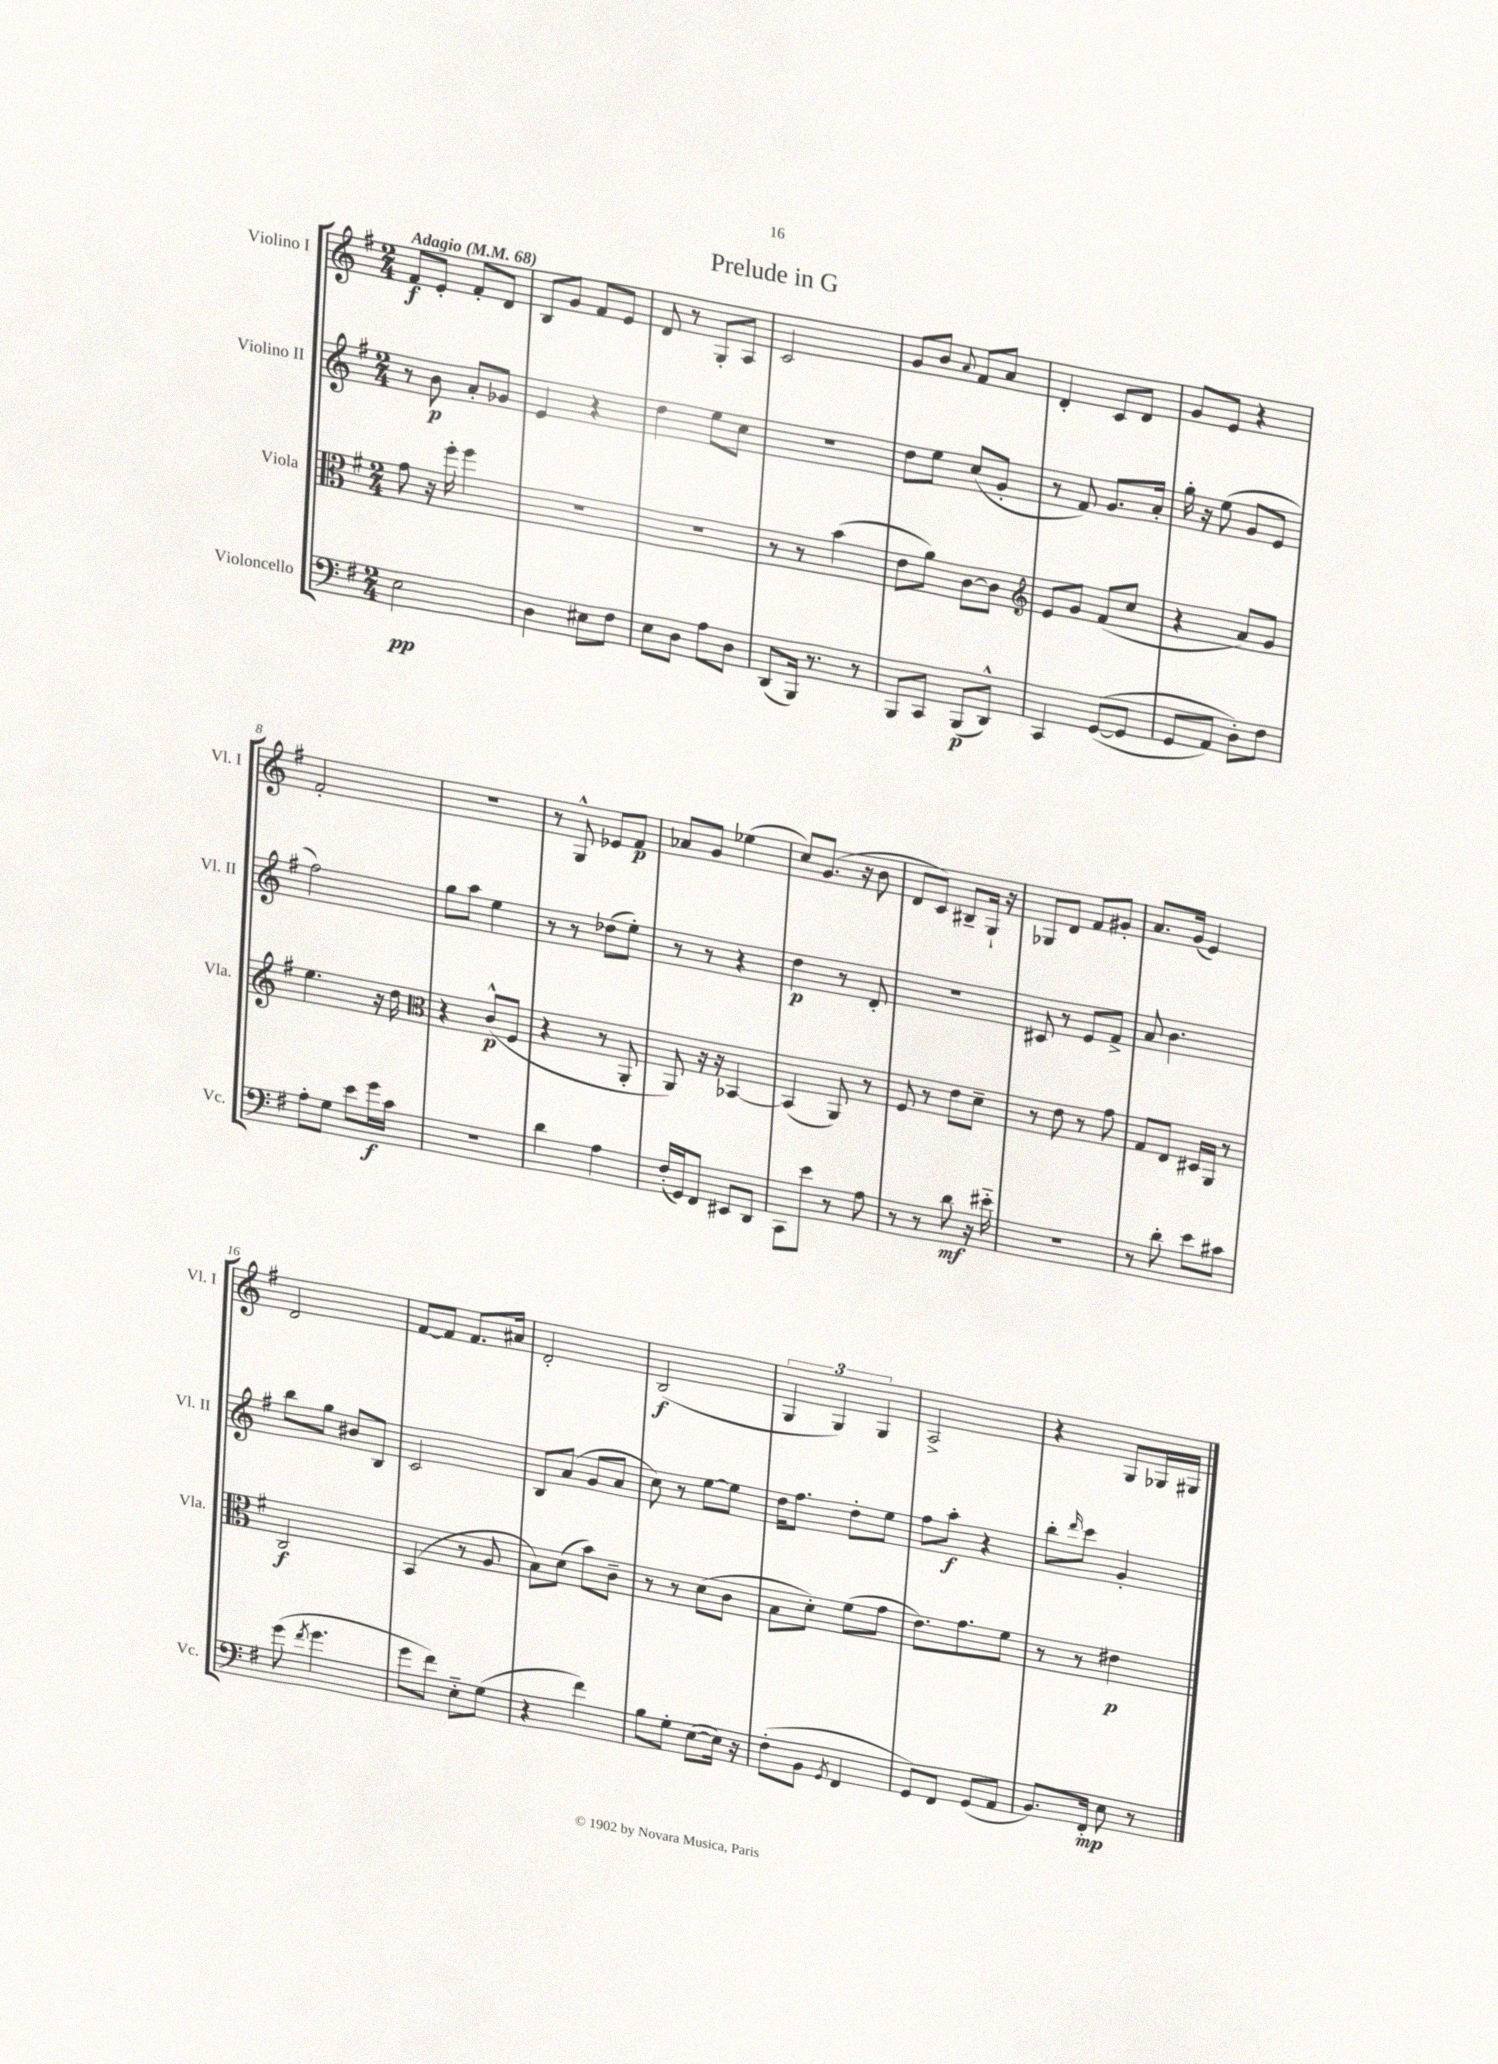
\header { title = "Prelude in G" }
<<
\new StaffGroup <<
\new Staff = "s0" \with { instrumentName = "Violino I" shortInstrumentName = "Vl. I" } {
    \clef treble \key g \major \numericTimeSignature \time 2/4 \tempo "Adagio" 4 = 68
    fis'8\f e'8-. fis'8-. d'8 |
    b8 g'8 fis'8 e'8 |
    d'8 r8 g8-. a8 |
    c'2 |
    g'8 b'8 \appoggiatura { a'8 } fis'8 a'8 |
    d'4-. c'8 d'8 |
    g'8 e'8 r4 |
    fis'2-. |
    r2 |
    r8 g8-^ ees'8 fis'8\p |
    aes'8 g'8 ees''4( |
    c''8) g'8.( r16 b'8 |
    d'8 c'8) bis8-- g16-! r16 |
    ges8 d'8 fis'8 gis'8-. |
    a'8. g'16( e'4) |
    d'2 |
    fis'8~ fis'8 fis'8. ais'16 |
    d'2-. |
    b2\f( |
    \tuplet 3/2 { g4 g4) g4 } |
    a2-> |
    r4 g8 ges16 gis16 \bar "|." |
}
\new Staff = "s1" \with { instrumentName = "Violino II" shortInstrumentName = "Vl. II" } {
    \clef treble \key g \major \numericTimeSignature \time 2/4
    r8 b'8\p a'8-. ges'8 |
    e'4 r4 |
    d''4 e''8 c''8 |
    R2 |
    d''8 e''8 c''8( g'8-. |
    r8 fis'8) g'8. a'16-. |
    g''16-. r16 e''8( g'8 e'8 |
    fis''2) |
    g''8 a''8 e''4 |
    r8 r8 des''8( e''8-.) |
    r8 r8 r4 |
    d''4\p r8 d'8-. |
    r2 |
    cis'8 r8 e'8 fis'8-> |
    a'8 b'4. |
    b''8 g''8 bis'8 b8 |
    c'2 |
    b8 a'8( g'8 a'8 |
    c''8) r8 e''8~ e''8 |
    d''16 fis''8. d''8-. e''8 |
    fis''8 a''8-.\f r4 |
    b''8-. \grace { d'''16 } c'''8 g'4-. \bar "|." |
}
\new Staff = "s2" \with { instrumentName = "Viola" shortInstrumentName = "Vla." } {
    \clef alto \key g \major \numericTimeSignature \time 2/4
    g'8 r16 fis''16-. fis''4 |
    R2 |
    R2 |
    r8 r8 b'4( |
    e'8 a'8) c'8~ c'8 |
    \clef treble e'8 g'8 fis'8( c''8 |
    r4 a'8) g'8 |
    e''4. r16 d''16 |
    \clef alto r4 c'8-^\p( fis8 |
    r4 r8 a,8-. |
    a,8) r16 r16 bes,4~ |
    bes,4( a,8) r8 |
    fis8 r8 e'8 d'8-- |
    r8 e'8 r8 g'8 |
    g8 e8 dis16 a,16 r8 |
    c2\f |
    b,4( r8 a8 |
    b8) d'8( b'8) c'8-- |
    r8 r8 d'8( c'8 |
    b8 d'8-.) fis'8( g'8 |
    e'8.) g'8. fis'8 |
    r8 r8 eis'4\p \bar "|." |
}
\new Staff = "s3" \with { instrumentName = "Violoncello" shortInstrumentName = "Vc." } {
    \clef bass \key g \major \numericTimeSignature \time 2/4
    e2\pp |
    d4 eis8 fis8 |
    e8 d8 a8 d8 |
    d,8( b,,16) r8. r8 |
    b,,8 c,8 b,,8\p( d,8-^) |
    c,4 g,8~(\( g,8 |
    g,8 a,8) d8-.\) fis8 |
    a8-. g8 e'8 g'16\f c'16 |
    r2 |
    d'4 a4 |
    fis16-.( g,16) fis,8 eis,8 d,8 |
    c,8 e'8 r8 a8 |
    r8 r8 d'8\mf r16 eis'16-_ |
    r2 |
    r8 d'8-. e'8 cis'8 |
    g'8( \acciaccatura { fis'8 } g'4. |
    g'8 fis'8) e8-_ g8( |
    r4 fis'4) |
    b8 g8-. e8~( e16) r16 |
    fis8-.( b,8 \acciaccatura { g,8 } fis,4 |
    g,8) fis,8 g,8( a,8 |
    b,8.) fis,16-.\mp e8 r8 \bar "|." |
}
>>
>>
